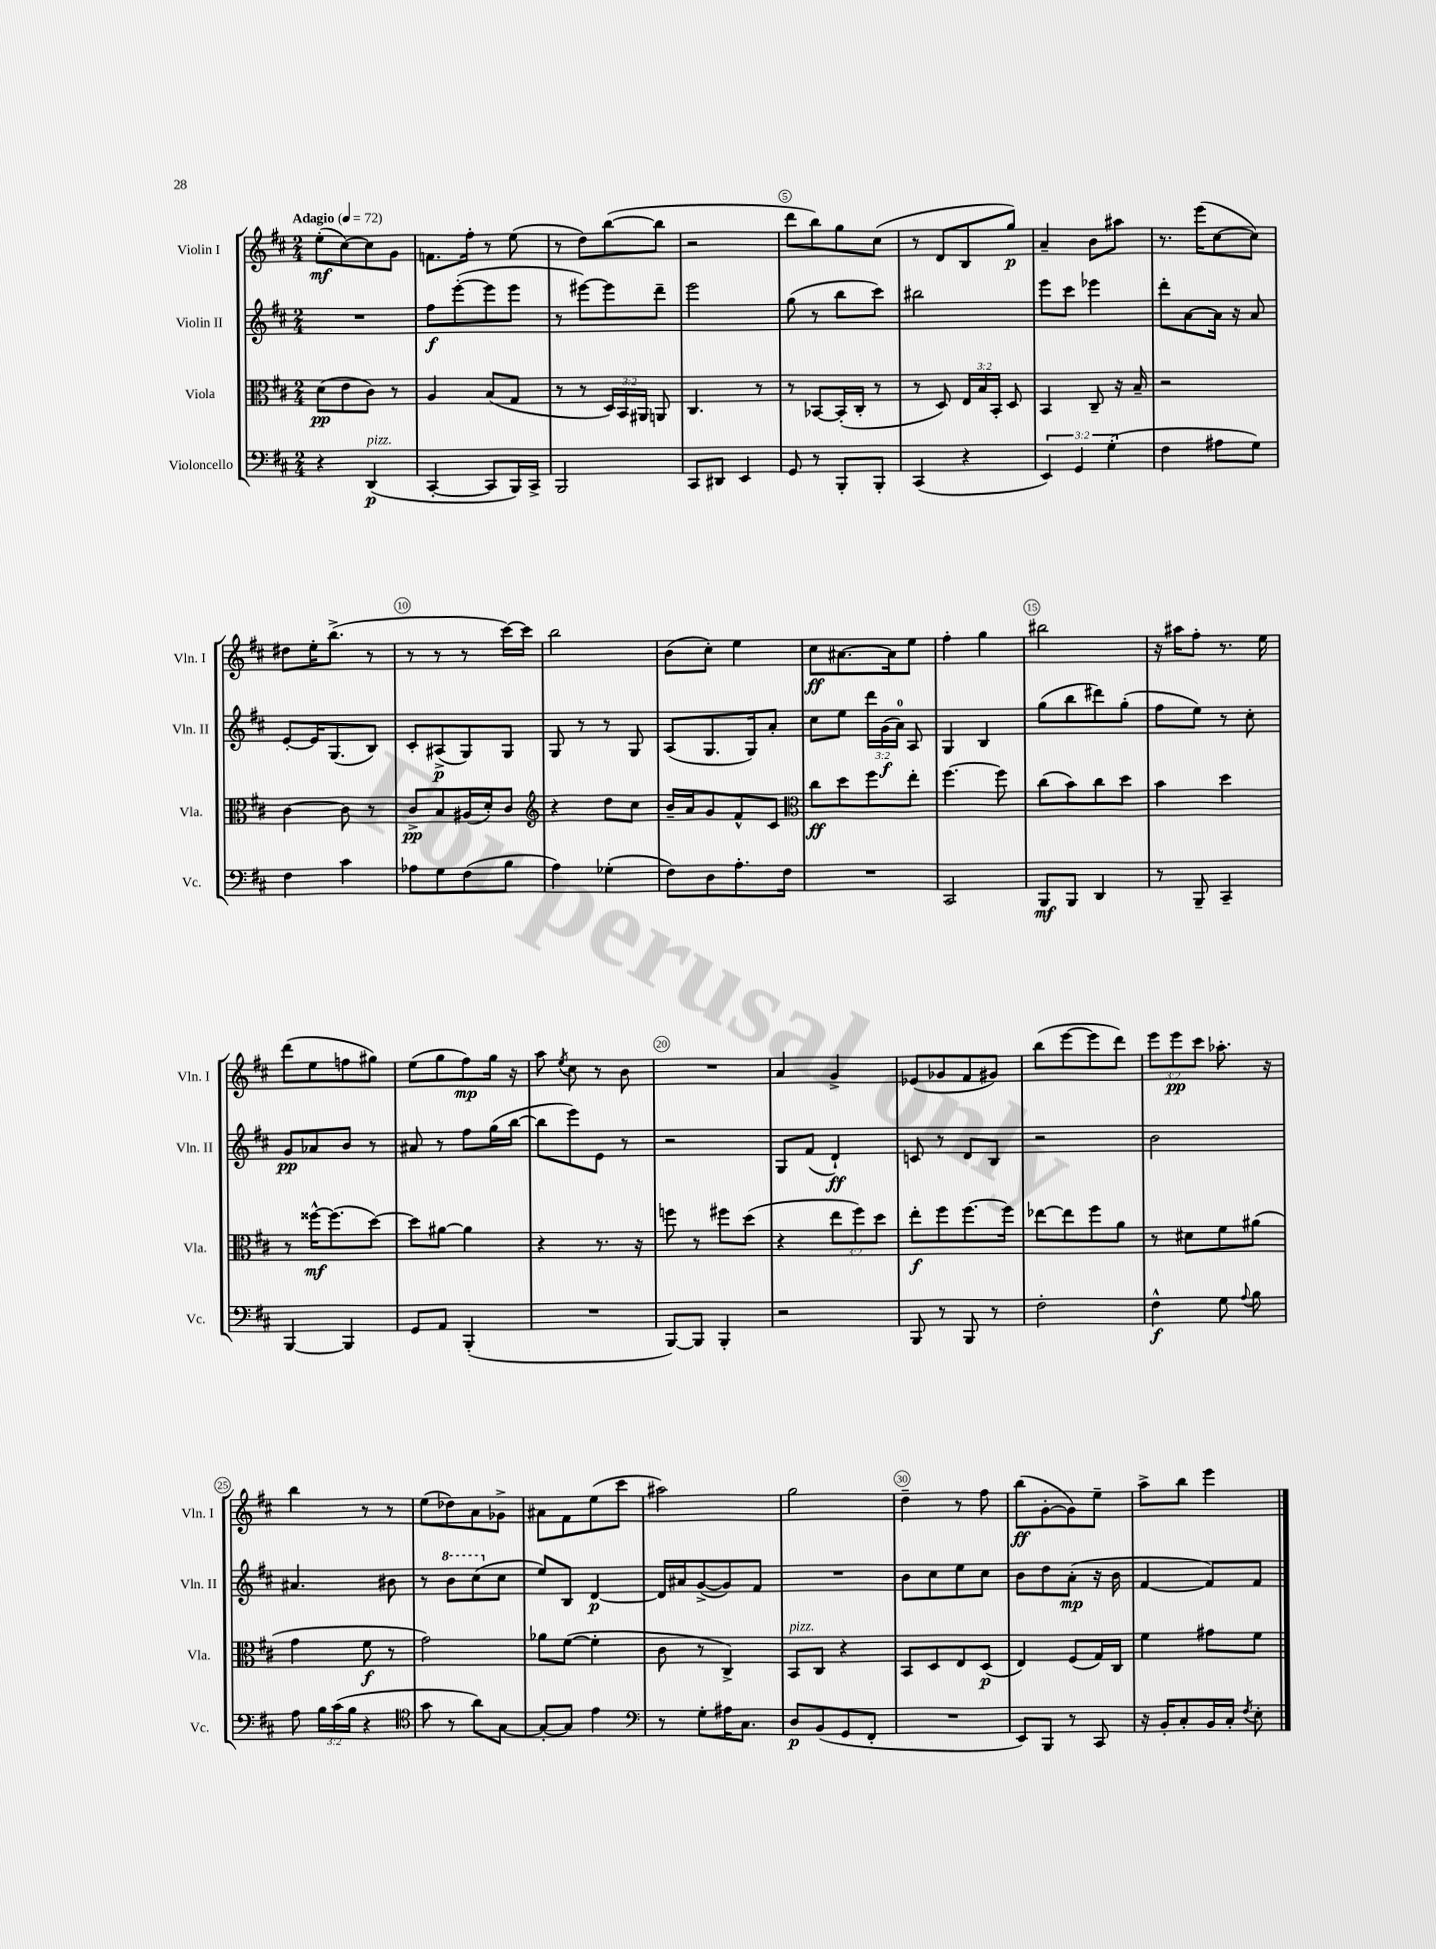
<<
\new StaffGroup <<
\new Staff = "s0" \with { instrumentName = "Violin I" shortInstrumentName = "Vln. I" } {
    \clef treble \key d \major \numericTimeSignature \time 2/4 \override Staff.TupletNumber.text = #tuplet-number::calc-fraction-text \tempo "Adagio" 4 = 72
    \autoBeamOff e''8[-.\mf( cis''8~) cis''8 g'8] |
    f'8.[ fis''16]-. r8 e''8( |
    r8 d''8[) b''8~( b''8] |
    r2 |
    d'''8[ b''8) g''8 cis''8]( |
    r8 d'8[ b8 g''8]\p) |
    a'4-- b'8[ ais''8] |
    r8. e'''16[( cis''8~ cis''8]) |
    dis''8[ e''16-. b''8.]->( r8 |
    r8 r8 r8 cis'''16[~) cis'''16] |
    b''2 |
    b'8[( cis''8]-.) e''4 |
    cis''8[\ff ais'8.~ ais'16 e''8] |
    fis''4-. g''4 |
    bis''2 |
    r16 ais''16[ fis''8]-. r8. e''16 |
    d'''8[( e''8 f''8 gis''8]) |
    e''8[( g''8 fis''8\mp) g''16] r16 |
    a''8 \acciaccatura { e''8 } cis''8 r8 b'8 |
    R2 |
    a'4 g'4-> |
    ees'8[( ges'8 fis'8 gis'8]) |
    b''8[( e'''8~ e'''8 d'''8]) |
    \tuplet 3/2 { e'''8[ e'''8\pp cis'''8] } aes''8.-. r16 |
    b''4 r8 r8 |
    e''8[( des''8) a'8 ges'8]-> |
    ais'8[ fis'8 e''8( cis'''8] |
    ais''2) |
    g''2 |
    d''4-- r8 fis''8 |
    b''8[\ff( g'8~-. g'8) e''8]-- |
    a''8[-> b''8] e'''4 \bar "|." |
}
\new Staff = "s1" \with { instrumentName = "Violin II" shortInstrumentName = "Vln. II" } {
    \clef treble \key d \major \numericTimeSignature \time 2/4 \override Staff.TupletNumber.text = #tuplet-number::calc-fraction-text
    \autoBeamOff R2 |
    fis''8[\f e'''8~-.( e'''8 e'''8] |
    r8 eis'''8[~) eis'''8 d'''8]-- |
    e'''2 |
    g''8( r8 b''8[ cis'''8]) |
    bis''2 |
    e'''8[ cis'''8] ees'''4 |
    d'''8[-. a'8~ a'16] r16 a'8 |
    e'8[~-. e'16 g8.( b8]) |
    cis'8[-. ais8->\p( g8) g8] |
    g8 r8 r8 g8 |
    a8[( g8. g16) a'8]-. |
    cis''8[ e''8] \tuplet 3/2 { d'''16[ g'16\f( a'16]-0) } a8 |
    g4 b4 |
    g''8[( b''8 dis'''8) g''8]-.( |
    fis''8[ e''8]) r8 cis''8-. |
    g'8[\pp aes'8 b'8] r8 |
    ais'8 r8 fis''8[ g''16( b''16]~ |
    b''8[ e'''8) e'8] r8 |
    r2 |
    g8[ fis'8]( d'4-!\ff) |
    c'8 r8 d'8[ b8] |
    r2 |
    b'2 |
    ais'4. bis'8 |
    r8 \ottava #1 b''8[ cis'''8( \ottava #0 cis''8] |
    e''8[) b8] d'4~\p |
    d'16[ ais'16 g'8~->( g'8) fis'8] |
    R2 |
    b'8[ cis''8 e''8 cis''8] |
    b'8[ d''8 a'8]-.\mp( r16 b'16 |
    fis'4~ fis'8[) fis'8] \bar "|." |
}
\new Staff = "s2" \with { instrumentName = "Viola" shortInstrumentName = "Vla." } {
    \clef alto \key d \major \numericTimeSignature \time 2/4 \override Staff.TupletNumber.text = #tuplet-number::calc-fraction-text
    \autoBeamOff d'8[\pp( e'8 cis'8]) r8 |
    a4 b8[( g8] |
    r8 r8 \tuplet 3/2 { d16[) b,16 ais,16] } a,8 |
    cis4. r8 |
    r8 bes,8[~ bes,16-.( cis16]-. r8 |
    r8 d8) \tuplet 3/2 { e16[ b16 b,16]-. } d8 |
    b,4 cis8-- r16 b16-- |
    r2 |
    cis'4~ cis'8 r8 |
    cis'8[->\pp b8 ais16( d'16-.) cis'8] |
    \clef treble r4 d''8[ cis''8] |
    b'16[-- a'16 g'8 fis'8-^ cis'8] |
    \clef alto cis''8[\ff d''8 fis''8 e''8]-. |
    fis''4.~ fis''8 |
    cis''8[( b'8) cis''8 d''8] |
    b'4 d''4 |
    r8 fisis''16[~-^\mf fisis''8.( d''8]~) |
    d''8[ ais'8]~ ais'4 |
    r4 r8. r16 |
    f''8 r8 fis''8[ d''8]( |
    r4 \tuplet 3/2 { e''8[ fis''8) d''8] } |
    e''8[-.\f fis''8 fis''8.~ fis''16] |
    ees''8[~ ees''8 fis''8 a'8] |
    r8 dis'8[ fis'8 ais'8]( |
    g'4 fis'8\f r8 |
    g'2) |
    aes'8[ fis'8]~( fis'4-. |
    cis'8 r8 cis4->) |
    b,8[^\markup { \italic "pizz." } cis8] r4 |
    b,8[ d8 e8 d8]\p( |
    e4) fis8[( g16) cis16] |
    fis'4 gis'8[ fis'8] \bar "|." |
}
\new Staff = "s3" \with { instrumentName = "Violoncello" shortInstrumentName = "Vc." } {
    \clef bass \key d \major \numericTimeSignature \time 2/4 \override Staff.TupletNumber.text = #tuplet-number::calc-fraction-text
    \autoBeamOff r4 d,4\p^\markup { \italic "pizz." }( |
    cis,4~-. cis,8[ b,,16) cis,16]-> |
    b,,2 |
    cis,8[ dis,8] e,4 |
    g,8 r8 b,,8[-. b,,8]-. |
    cis,4( r4 |
    \tuplet 3/2 { e,4) g,4 g4-.( } |
    fis4 ais8[ g8]) |
    fis4 cis'4 |
    aes8[ g8 fis8( b8] |
    a4) ges4-.( |
    fis8[) d8 a8.-. fis16] |
    R2 |
    cis,2 |
    b,,8[\mf b,,8] d,4 |
    r8 b,,8-- cis,4-- |
    b,,4~ b,,4 |
    g,8[ a,8] b,,4-.( |
    R2 |
    b,,8[~) b,,8] b,,4-. |
    r2 |
    b,,8 r8 b,,8 r8 |
    fis2-. |
    fis4-^\f g8 \appoggiatura { a8 } b8 |
    a8 \tuplet 3/2 { b16[ cis'16( b16] } r4 |
    \clef tenor g'8 r8 a'8[) g8]~ |
    g8[~-. g8] e'4 |
    \clef bass r8 g8[-. ais16 cis8.] |
    d8[\p b,8( g,8 fis,8]-. |
    R2 |
    e,8[) b,,8] r8 cis,8 |
    r16 b,16[-. cis8-. b,16 cis16]-. \acciaccatura { fis8 } e8-. \bar "|." |
}
>>
>>
\layout { \context { \Score \override BarNumber.break-visibility = ##(#f #t #t) barNumberVisibility = #(every-nth-bar-number-visible 5) \override BarNumber.stencil = #(make-stencil-circler 0.1 0.3 ly:text-interface::print) } }
